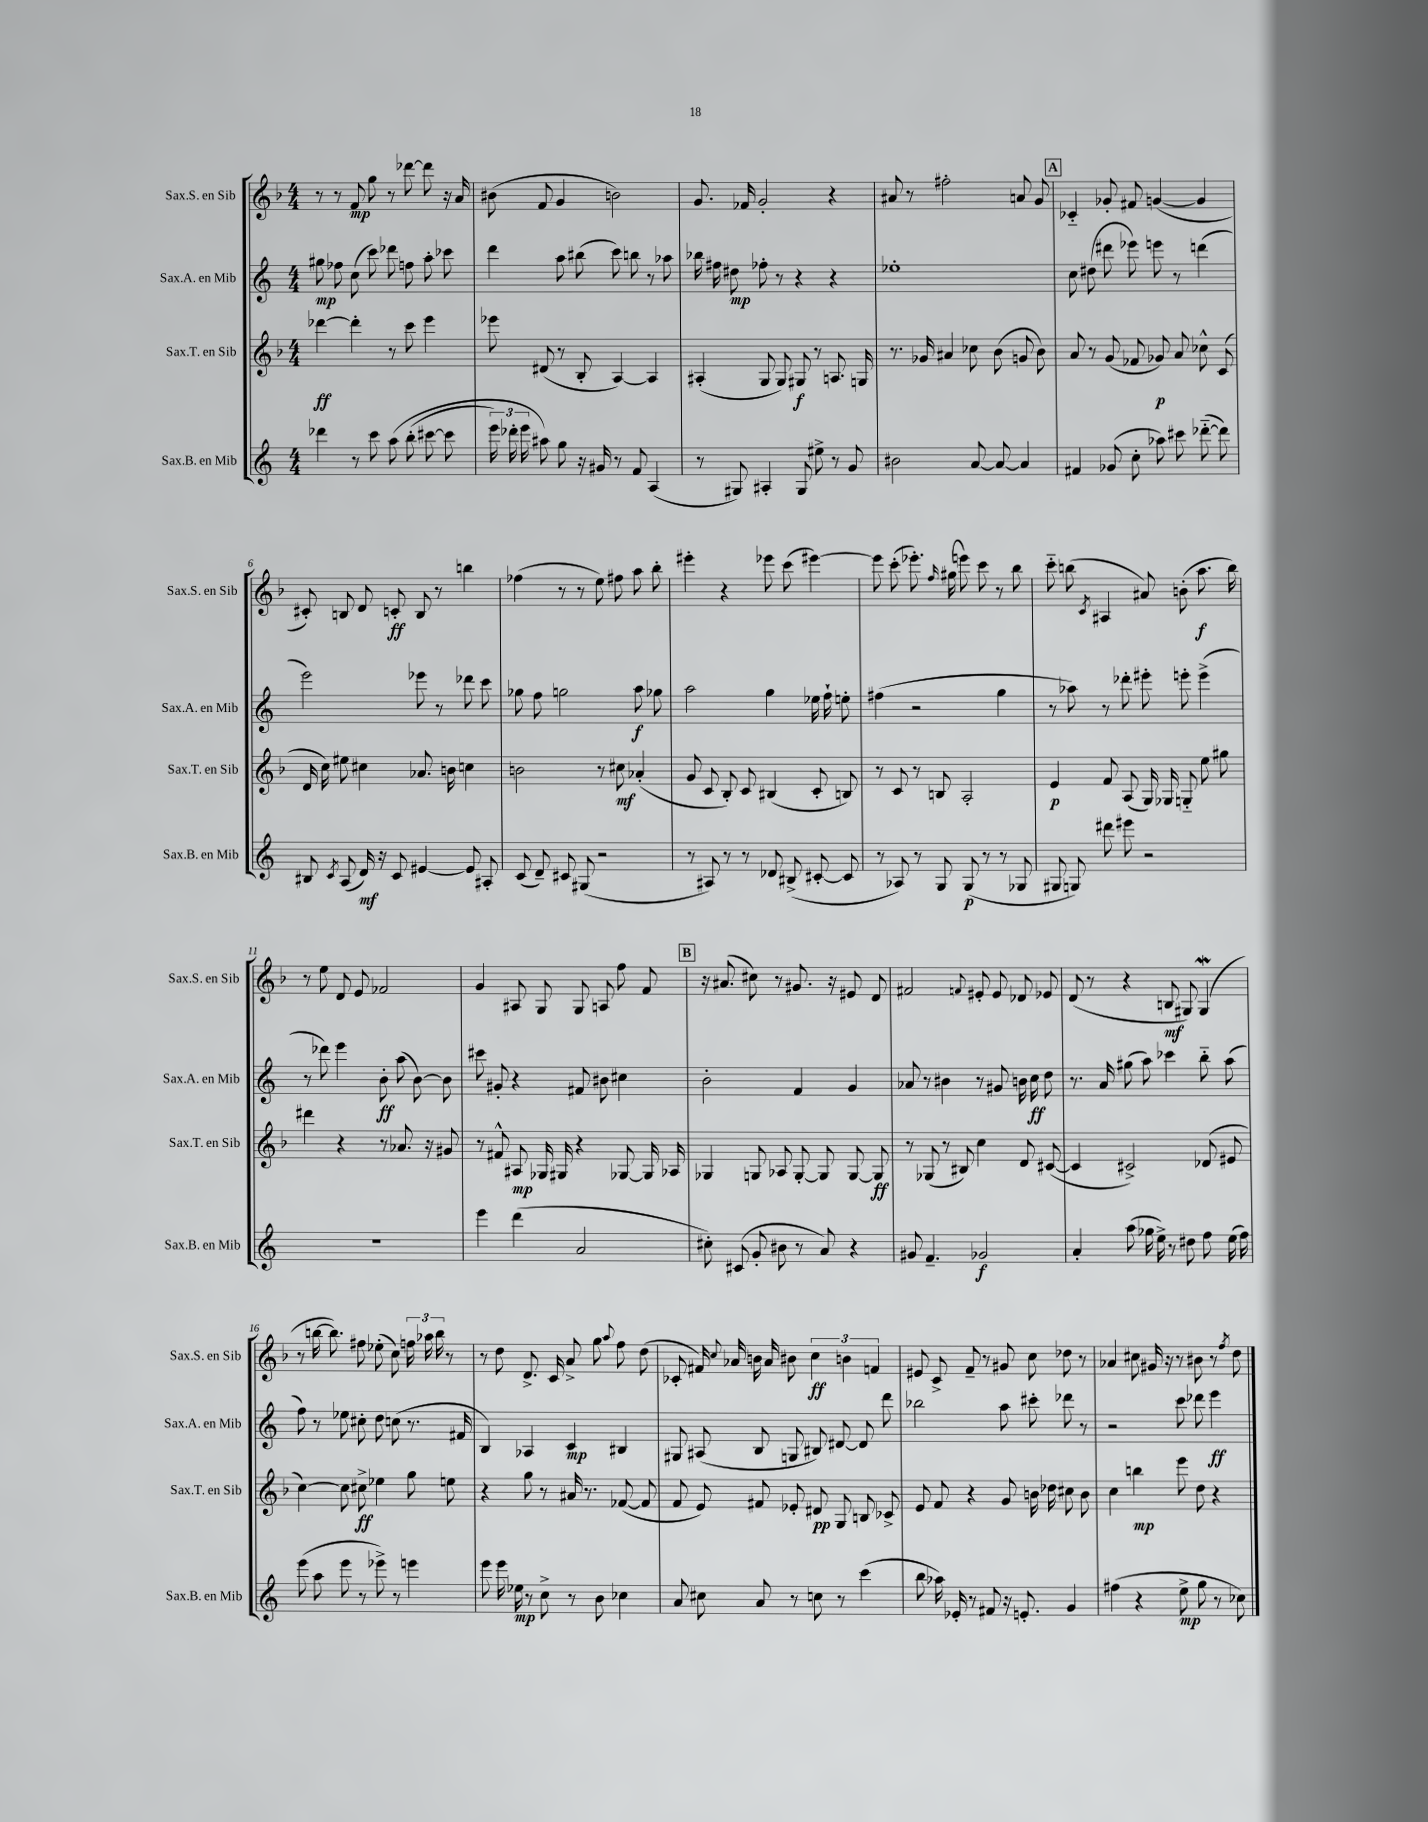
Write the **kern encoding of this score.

**kern	**kern	**kern	**kern
*staff4	*staff3	*staff2	*staff1
*clefG2	*clefG2	*clefG2	*clefG2
*k[]	*k[b-]	*k[]	*k[b-]
*M4/4	*M4/4	*M4/4	*M4/4
4ddd-	[4ddd-	8gg#	8r
.	.	8ff-	8r
8r	4ddd-']	(8cc	8f
8ccc	.	8ccc)	8gg
&(8aa	8r	8ddd-	8r
(8bb'	8ccc	8ff	[8ddd-
[8ccc#	4eee	8aa'	8ddd-]
8ccc#]	.	8ccc-	16r
.	.	.	16a
=	=	=	=
24eee)	8eee-	4ddd	(8b#
24ddd-'	.	.	.
24eee	.	.	.
8aa#&)	(8d#	.	8f
8gg	8r	8aa	4g
16r	8B-'	(8bb#	.
16g#	.	.	.
8r	[4A)	8ccc)	2b)
8f	.	8bb	.
(4A	4A]	8r	.
.	.	8aa-	.
=	=	=	=
8r	(4A#'	16bb-	8.g
.	.	16ff#	.
8G#)	.	8dd#	.
.	.	.	16f-
4A#'	8G	8ff-'	2g'
.	8G)	8r	.
8G#	8G#	4r	.
8ee#^	8r	.	.
8r	8.A	4r	4r
8g	.	.	.
.	16G	.	.
=	=	=	=
2b#	8.r	1ee-'	8a#
.	.	.	8r
.	16g-	.	.
.	4a#	.	2ff#'
[8a	8cc-	.	.
8a_	(8b-	.	.
4a]	8g	.	8a
.	8b-)	.	8g
=	=	=	=
4f#	8a	8cc	4c-'~
.	8r	(8dd#	.
(8g-	(8g	8ddd#	8g-'
8cc'	8f-	8eee-)	8f#
8aa-)	8g-)	8eee	([4g
8ccc#	8a	8r	.
([8ddd-'~	8cc-^^	(4ddd	4g]
8ddd-])	(8c	.	.
=	=	=	=
8B#	16d	2eee)	8c#')
.	16cc)	.	.
8qc	.	.	.
(8A	8ee#	.	8B
16d)	4cc#	.	8d
16r	.	.	.
8c	.	.	8c'
[4e#	8.a-	8eee-	8B
.	.	8r	8r
.	16b	.	.
8e#]	4cc	8ddd-	4bb
8A#'	.	8ccc	.
=	=	=	=
(8c	2b	8gg-	(4ff-
8d~)	.	8ff	.
8c#	.	2gg	8r
(8G#	.	.	8r
2r	8r	.	8ee)
.	8cc#	.	8ff#
.	(4a-'	8aa	8aa
.	.	8gg-	8bb-'
=	=	=	=
8r	8g	2aa	4eee#'
8A#)	8c	.	.
8r	8B-')	.	4r
8r	8c	.	.
8d-	(4B#	4gg	8eee-
(8B#^	.	.	(8ccc
[8c#'	8c'	16ee-	[4eee#)
.	.	16ff`	.
8c#]	8B)	8ee'	.
=	=	=	=
8r	8r	(4ff#	8eee#]
8A-)	8c	.	(8ccc'
8r	8r	2r	8.eee-')
8G	8B	.	.
.	.	.	16qqff
.	.	.	(16gg#
(8G	2A'	.	8eee)
8r	.	.	8ccc
8r	.	4gg	8r
8G-	.	.	8bb-
=	=	=	=
8G#	4e	8r	8ccc'~
8G)	.	8aa-)	(8bb
.	.	.	8qc
8ddd#	8f	8r	4A#
8eee#	(8A	8ddd-'	.
2r	16G)	8eee#'	8a#)
.	16G-	.	.
.	8G'~	8eee'	(8b'
.	8ee	(4eee^	8.aa
.	8gg#	.	.
.	.	.	16bb)
=	=	=	=
1r	4ddd#	8r	8r
.	.	8ddd-)	8ee
.	4r	4eee	8d
.	.	.	8e
.	8r	8b'	2f-
.	8.a-	(8aa	.
.	.	[8b)	.
.	16r	.	.
.	8g#	8b]	.
=	=	=	=
4eee	8r	8ccc#	4g
.	8f#^^	8g#'	.
(4ddd	8A#	4r	8A#
.	16G-	.	8G
.	16G#	.	.
2a	4r	8f#	8G
.	.	8b#	8A
.	[8G-	4cc#	8ff
.	16G-]	.	8f
.	16A-	.	.
=	=	=	=
8cc#')	4G-	2b'	16r
.	.	.	(8.a#
(8c#	.	.	.
8g'	8G	.	8cc#)
8b#	8A-	.	8r
8r	[8G'	4f	8.g#
8a)	8G]	.	.
.	.	.	16r
4r	[8G	4g	8e#
.	8G]	.	8d
=	=	=	=
8g#	8r	8a-	2f#
4.f~	(8G-	8r	.
.	8r	4b#	.
.	8B#)	.	.
.	.	.	8qqf
2g-	4cc	8r	8e#'
.	.	8g#	8e#
.	8d	16b	8d-
.	.	16cc	.
.	([8c#	8dd	8e-
=	=	=	=
4a'	4c#]	8.r	(8d
.	.	.	8r
.	.	16a	.
(8aa	2c#^)	(8gg#	4r
16gg-	.	8aa)	.
16ee^)	.	.	.
8r	.	4ccc-	8B
8dd#	.	.	8G#)
8ff	(8d-	8bb'~	(4G#
(16ee	8e#	(8aa	.
16ff)	.	.	.
=	=	=	=
(8eee	[4cc)	8ff)	8r
8aa	.	8r	[16bb
.	.	.	8.bb])
8eee	8cc]	8ee-	.
8r	8cc#^	8cc#'	8ff#
8eee-^)	4ee-	8dd	(8ee-'
8r	.	(8cc	8cc)
4eee	8gg	8.r	24ff
.	.	.	24aa-
.	.	.	24bb
.	8ee	.	8r
.	.	16f#	.
=	=	=	=
8eee	4r	4B)	8r
16eee	.	.	8dd
16ee-	.	.	.
8r	8gg	4A-	8.d^
8cc^	8r	.	.
.	.	.	16c
8r	16a#	4c	8a^
.	8.r	.	.
8b	.	.	8gg
.	.	.	8qqaa
4cc-	([8f-	4B#	8ff
.	8f-]	.	(8dd
=	=	=	=
8a	8f	8G#	8c-'
8cc#	8e)	(8A#	16f#)
.	.	.	8qqcc
.	.	.	16a-
8a	8f#	8B	16b
.	.	.	16a-
8r	8e-'	8G	8b#
8cc	8d#	8B#)	6cc
8r	8G	[8d#	.
.	.	.	6b
(4ccc	8B	8d#]	.
.	.	.	6f
.	8c-^	8ddd	.
=	=	=	=
8bb	8e	2bb-	8e#
16aa-)	8f	.	8c^
16e-'	.	.	.
8r	4r	.	8f~
8f#	.	.	8r
16r	8g	8aa	8g#
8.e'	.	.	.
.	16b	8ccc#'	8cc
.	16dd-	.	.
4g	8cc#	8ddd-	8dd-
.	8b	8r	8r
=	=	=	=
(4ff#	4cc	2r	4a-
4r	4bb	.	8cc#
.	.	.	16g#
.	.	.	16r
8ee^	8eee	8ccc	8r
8gg	8dd	8ddd-	8b#
8r	4r	4eee	8r
.	.	.	8qff
8cc-)	.	.	8dd
==	==	==	==
*-	*-	*-	*-
